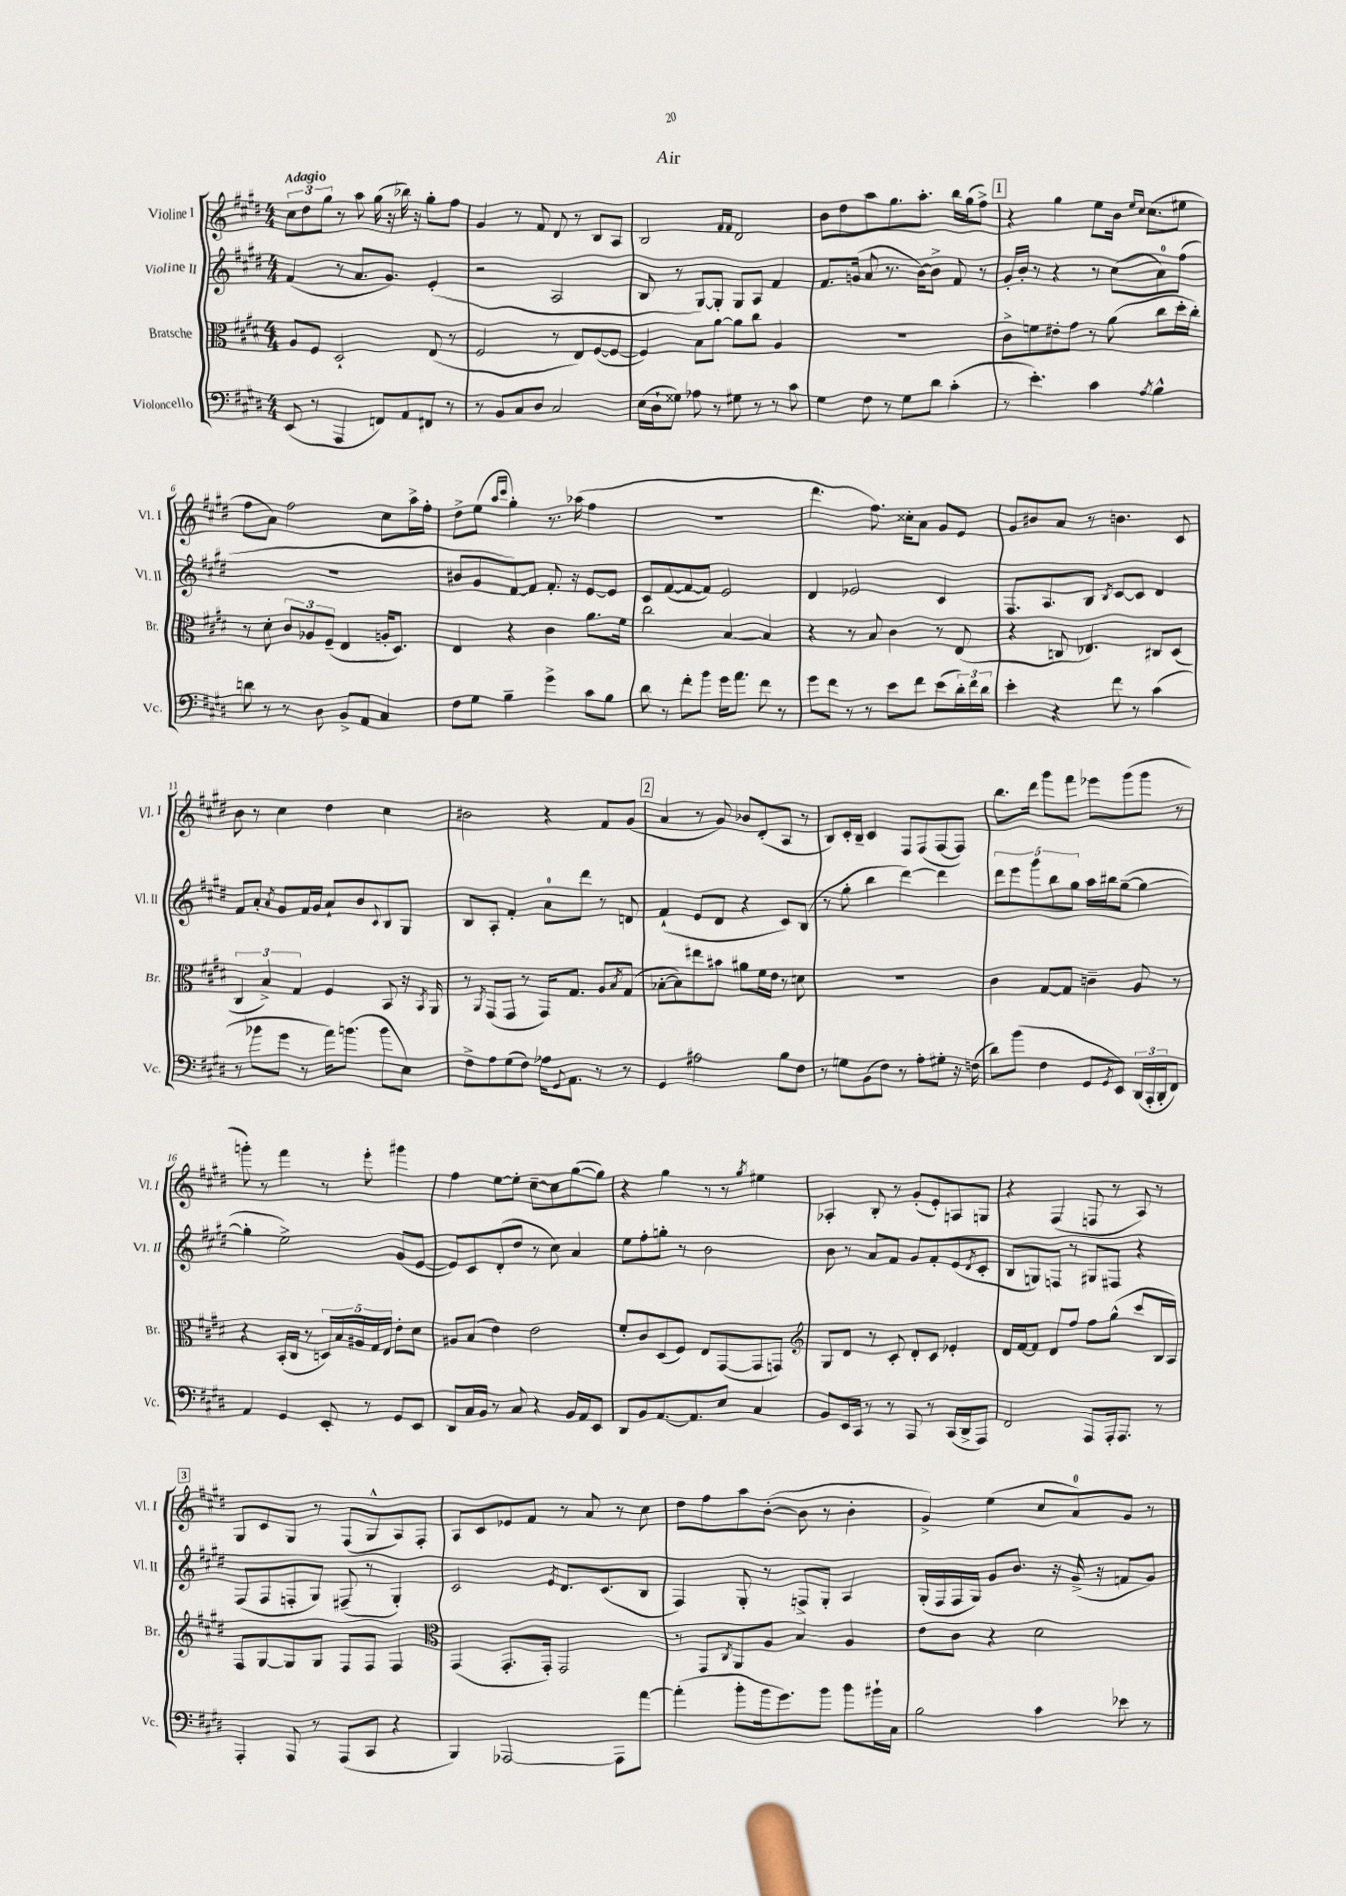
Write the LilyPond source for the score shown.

\header { title = "Air" }
<<
\new StaffGroup <<
\new Staff = "s0" \with { instrumentName = "Violine I" shortInstrumentName = "Vl. I" } {
    \clef treble \key e \major \numericTimeSignature \time 4/4 \tempo "Adagio"
    \tuplet 3/2 { cis''8 dis''8 gis''8 } r8 a''8 gis''16( r16 bes''16) r16 gis''8-. fis''8 |
    gis'4 r8 fis'8 dis'8 r8 b8 a8 |
    b2 \grace { fis'16 fis'16 } dis'2 |
    b'8 dis''8 a''8 gis''8. a''8.-. b''16 gis''16( fis''8->) |
    \mark \markup { \box "1" } r4 gis''4 e''8 b'16 \grace { e''16 cis''16 } cis''8.( eis''8 |
    fis''8 a'8) fis''2 cis''8 a''16-> fis''16-. |
    dis''8-> e''8( \grace { a''16 cis'''16 } gis''4-.) r8. aes''16( fis''4 |
    R1 |
    dis'''4. fis''8.) cisis''16-. a'8 gis'8 e'8 |
    gis'8 bis'8 a'8 r8 b'4. cis'8 |
    b'8 r8 cis''4 dis''4 cis''4 |
    bis'2 r4 fis'8 gis'8( |
    \mark \markup { \box "2" } a'4 r8 gis'8) bes'8 dis'8-.( a8 r8 |
    b8) cis'16-. b16-- cis'4 fis8 fis8( fis8~ fis8) |
    b''8. dis'''16 gis'''8 fis'''8 ees'''8 gis'''8( gis'''8 r8 |
    g'''8-.) r8 fis'''4 r8 e'''8-. gis'''4 |
    fis''4 e''8~ e''8-. cis''8~-- cis''8 gis''8~( gis''8) |
    r4 gis''4 r8 r8 \acciaccatura { gis''8 } eis''4 |
    aes4-. b8-. r8 gis'8-.( e'8-.) a8 g8 |
    r4 fis4( f8 r8 a8) r8 |
    \mark \markup { \box "3" } gis8 cis'8 gis8 r8 fis8( gis8-^ a8) fis8-. |
    a8 cis'8 ees'8 fis'8 r8 a'8 r8 cis''8 |
    dis''8 fis''8 a''8 b'8~-.( b'8 r8 b'4-. |
    gis'4->) e''4( cis''8 a'8-0) gis'8 r8 \bar "|." |
}
\new Staff = "s1" \with { instrumentName = "Violine II" shortInstrumentName = "Vl. II" } {
    \clef treble \key e \major \numericTimeSignature \time 4/4
    fis'4( r8 a'8. gis'8.) e'4-.( |
    r2 a2 |
    b8 r8 gis8~) gis8-. gis8 a8 fis'4 |
    fis'8. g'16( a'8 r8. b'16~) b'8-> fis'8 r8 |
    \mark \markup { \box "1" } gis'16-. b'16-. r8 r4 r8 cis''8( a'8-0) fis''8( |
    R1 |
    bis'8 gis'8 fis'8~) fis'8 fis'8.-. r16 e'8~ e'8 |
    cis'8 fis'8~( fis'8~ fis'8) e'2 |
    dis'4 ees'2 cis'4 |
    fis8. a8. b8 \acciaccatura { b8 } cis'8~ cis'8 dis'4 |
    fis'8 a'8-. \acciaccatura { a'8 } gis'8 fis'16 gis'16 a'8-! b'8 \appoggiatura { cis'8 } b8 gis8 |
    b8 a8-. fis'4-. a'8-0 dis'''8 r8 d'8 |
    \mark \markup { \box "2" } fis'4-!( e'8 dis'8 r4 cis'8) b8( |
    r8 gis''8-. b''4 dis'''4~) dis'''4 |
    \tuplet 5/4 { dis'''8 e'''8 gis'''8 b''8 gis''8 } a''16 bis''16 gis''8~--( gis''4~ |
    gis''4-. e''2->) gis'8( e'8~ |
    e'8) cis'8 dis'8-.( dis''8 r8 cis''8) a'4 |
    e''8 fis''8-. g''8-. r8 b'2 |
    b'8 r8 a'8 fis'8 gis'8 fis'8-. e'8( \acciaccatura { dis'8 } cis'8-. |
    b8 g8) f8 r8 gis8 fis8 r4 |
    \mark \markup { \box "3" } fis8( fis8 f8-. gis8) fis8--( r8 gis4-.) |
    cis'2 \acciaccatura { e'8 } dis'8. cis'8.( b8 |
    fis4) gis8-. r8 f8-> gis8-. a4 |
    gis16-.( fis16 fis16 gis16) gis'8 b'8. r16 gis'16->( r16 f'8 gis'8) \bar "|." |
}
\new Staff = "s2" \with { instrumentName = "Bratsche" shortInstrumentName = "Br." } {
    \clef alto \key e \major \numericTimeSignature \time 4/4
    a8 fis8 dis2-! e8( r8 |
    fis2 r8 e8) fis8~( fis8~ |
    fis4) b8 a'8~ a'8 cis''8 a4 |
    R1 |
    \mark \markup { \box "1" } cis'8-> f'8 eis'8-. gis'8 r8 a'8( cis''8 dis''16-. cis''16-.) |
    r8 dis'8-. \tuplet 3/2 { cis'8 aes8 fis8--( } e4 a16-. dis8.) |
    e4 r4 cis'4 a'8. fis'16 |
    cis''2 b4~ b4 |
    r4 r8 b8 cis'4 r8 e8( |
    r4 c8 ees4.) cis8 dis8( |
    \tuplet 3/2 { cis4 b4->) gis4 } fis4 b,8 r16 \acciaccatura { b,8 } a,16 |
    r8 \acciaccatura { a,8 } gis,8( gis,8 r8 gis,16) gis8. a8 \acciaccatura { b8 } gis8( |
    \mark \markup { \box "2" } bes8~-. bes8) eis''8 bis'8 ais'8 fis'16 e'16 r8 d'8 |
    R1 |
    cis'4 gis8~ gis8 c'4-- a8 r8 |
    r4 b,16-.( cis16 r8 \tuplet 5/4 { d16) b16 ais16 gis16 e16 } e'8-. dis'8 |
    ais8 b8( e'4) e'2 |
    fis'8-. cis'8 dis8( fis8) e8 gis,8~( gis,8 g,8) |
    \clef treble gis8 dis'8 r8 cis'8-. dis'8-. cis'8 ees'4-. |
    dis'16 fis'16~ fis'8 dis'8 fis''8 fis''8 gis''8-^( cis'''8 b16 a16) |
    \mark \markup { \box "3" } fis8 gis8~ gis8 gis8 fis8 fis8 fis4 |
    \clef alto gis,4( gis,8.-. gis,16-.) gis,2 |
    r8 gis,8 \acciaccatura { cis8 } a,8 a8 b4 a4 |
    e'8 cis'8 r4 dis'2 \bar "|." |
}
\new Staff = "s3" \with { instrumentName = "Violoncello" shortInstrumentName = "Vc." } {
    \clef bass \key e \major \numericTimeSignature \time 4/4
    e,8( r8 a,,4 f,8) a,8 fis,8 r8 |
    r8 b,8 cis8 dis8 cis2 |
    e16( dis16-! gisis8) aes8 r8 gis8 r8 r8 cis'8 |
    gis4 fis8 r8 gis8 dis'8 cis'4-.( |
    \mark \markup { \box "1" } r8 e'4.-.) cis'4 \acciaccatura { a8 } b4-^ |
    d'8 r8 r8 dis8 b,8-> a,8 cis4 |
    fis8 gis8 b4-- gis'4-> cis'8 b8 |
    dis'8 r8 fis'8-. b'8 gis'16 a'8. fis'8 r8 |
    gis'8 fis'8 r8 r8 e'8 fis'8 e'8( \tuplet 3/2 { dis'16-.) fis'16 dis'16 } |
    e'4-. r4 fis'8 r8 cis'4( |
    r8 bes'8 gis'8 r8 a'16) b'8.( b'8 e8) |
    fis8-> a8 gis8( fis8) aes16 \appoggiatura { gis,8 } a,8. r8 r8 |
    \mark \markup { \box "2" } gis,4 ais2 b8 fis8 |
    r8 g8 b,8( fis8) r8 a8-. gis8-. r16 f16( |
    dis'8) b'8( fis4 gis,8 \acciaccatura { gis,8 } e,8) \tuplet 3/2 { dis,16( cis,16-. dis,16-. } fis,8) |
    a,4 gis,4 e,8-. r8 gis,8 e,8 |
    dis,8 cis16 b,16 r8 cis8 r4 b,16 a,16 e,8 |
    dis,8 b,8 a,8.~ a,8. e8 cis4 |
    b,8 e,16 cis,16 r8 r8 a,,8 r8 cis,16( dis,16-> a,,8) |
    fis,2 a,,8 a,,16-. a,,8. r8 |
    \mark \markup { \box "3" } a,,4-. a,,8 r8 a,,8( cis,8 r4 |
    b,,4) aes,,2~ aes,,8 a'8~ |
    a'4-.( b'8-. b'16 gis'8.) b'8 b'8 bis'16-! cis16 |
    b2 cis'4 ees'8 r8 \bar "|." |
}
>>
>>
